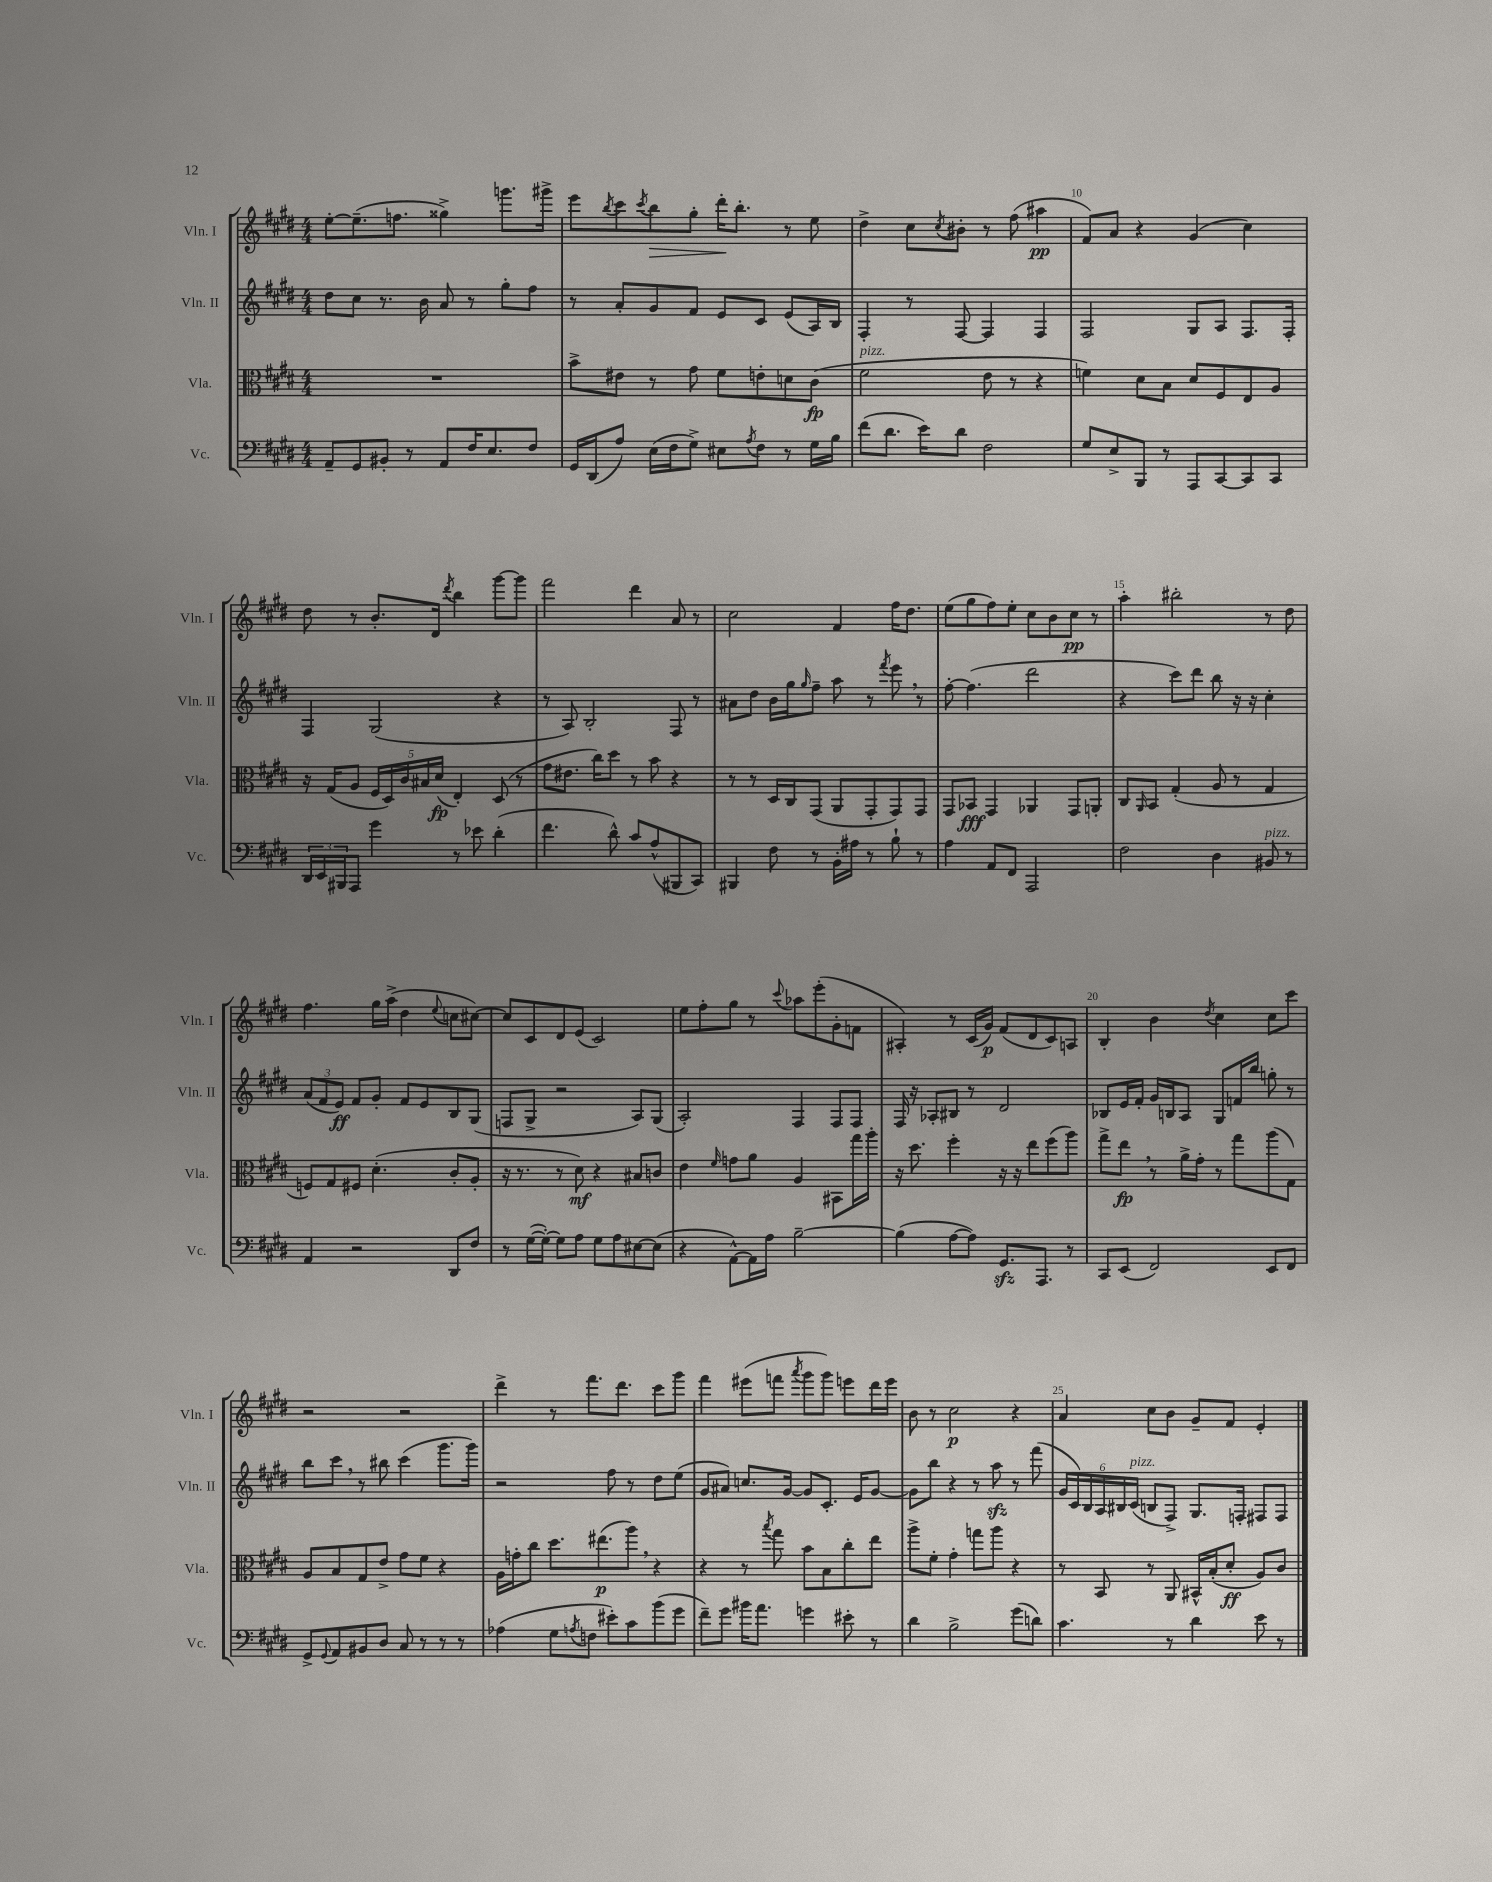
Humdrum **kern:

**kern	**kern	**dynam	**kern	**dynam	**kern	**dynam
*part4	*part3	*part3	*part2	*part2	*part1	*part1
*staff4	*staff3	*staff3	*staff2	*staff2	*staff1	*staff1
*I"Vc.	*I"Vla.	*	*I"Vln. II	*	*I"Vln. I	*
*I'Vc.	*I'Vla.	*	*I'Vln. II	*	*I'Vln. I	*
*clefF4	*clefC3	*	*clefG2	*	*clefG2	*
*k[f#c#g#d#]	*k[f#c#g#d#]	*	*k[f#c#g#d#]	*	*k[f#c#g#d#]	*
*M4/4	*M4/4	*	*M4/4	*	*M4/4	*
=7	=7	=7	=7	=7	=7	=7
8AA~/L	1r	.	8dd#\L	.	[8ee'\L	.
8GG#/	.	.	8cc#\J	.	(8.ee~\]	.
8BB#X'/J	.	.	8.r	.	.	.
.	.	.	.	.	8.ffn\J	.
8r	.	.	.	.	.	.
.	.	.	16b\	.	.	.
8AA/L	.	.	8a/	.	4gg##X^\)	.
16F#/K	.	.	8r	.	.	.
8.E/	.	.	.	.	.	.
.	.	.	8gg#'\L	.	8.gggn\L	.
8F#/J	.	.	8ff#\J	.	.	.
.	.	.	.	.	16ggg#X^\Jk	.
=8	=8	=8	=8	=8	=8	=8
16GG#/LL	8b^\L	.	8r	.	8eee\L	.
(16DD#/J	.	.	.	.	.	.
.	.	.	.	.	8qbb/	.
8A/J)	8e#X\J	.	8a'/L	.	8ccc#\	.
.	.	.	.	.	8qccc#/	.
!	!	!	!	!	!	!LO:HP:b
(16E\LL	8r	.	8g#/	.	8bb\	>
16F#\J	.	.	.	.	.	.
8G#^\J)	8g#\	.	8f#/J	.	8gg#'\J	.
8E#X\L	8f#\L	.	8e/L	.	16ddd#'\KL	.
.	.	.	.	.	8.bb'\J	]
8qA/	.	.	.	.	.	.
8F#\J	8en'\	.	8c#/J	.	.	.
8r	8dn\	.	(8e/L	.	8r	.
16G#\LL	(8c#\J	fp	16A/L)	.	8ee\	.
16B\JJ	.	.	16B/JJ	.	.	.
=9	=9	=9	=9	=9	=9	=9
!	!LO:TX:a:i:t=pizz.	!	!	!	!	!
(8f#\L	2f#\	.	4F#'/	.	4dd#^\	.
8.d#\J	.	.	.	.	.	.
.	.	.	8r	.	8cc#\L	.
16e\KL)	.	.	.	.	.	.
.	.	.	.	.	8qcc#/	.
8d#\J	.	.	[8F#/	.	8b#X'\J	.
2F#\	8e\	.	4F#/]	.	8r	.
.	8r	.	.	.	(8ff#\	.
.	4r	.	4F#/	.	4aa#X\	pp
=10	=10	=10	=10	=10	=10	=10
8G#/L	4fn\)	.	2F#/	.	8f#/L)	.
8E^/	.	.	.	.	8a/J	.
8BBB/J	8d#\L	.	.	.	4r	.
8r	8B\J	.	.	.	.	.
8AAA/L	8d#/L	.	8G#/L	.	(4g#/	.
[8CC#/	8F#/	.	8A/J	.	.	.
8CC#/]	8E/	.	8.F#/L	.	4cc#\)	.
8CC#/J	8A/J	.	.	.	.	.
.	.	.	16F#'/Jk	.	.	.
!!LO:LB:g=z
=11	=11	=11	=11	=11	=11	=11
24DD#/LL	16r	.	4F#/	.	8dd#\	.
24EE/	.	.	.	.	.	.
.	(16G#/KL	.	.	.	.	.
24BBB#X/J	.	.	.	.	.	.
8AAA/J	8A/J	.	.	.	8r	.
4g#\	20F#/LL	.	(2G#/	.	8.b'/L	.
.	20D#/)	.	.	.	.	.
.	20c#/	.	.	.	.	.
.	20B#X/	.	.	.	.	.
.	.	.	.	.	16d#/Jk	.
.	(20d#/JJ	fp	.	.	.	.
.	.	.	.	.	8qddd#/	.
8r	4E'/)	.	.	.	4bb\	.
8e-X\	.	.	.	.	.	.
(4d#'\	(8D#/	.	4r	.	[8ggg#\L	.
.	8r	.	.	.	8ggg#\J]	.
=12	=12	=12	=12	=12	=12	=12
4.f#\	8g#\L	.	8r	.	2fff#\	.
.	8.e#X\J	.	8A/)	.	.	.
.	.	.	2B'/	.	.	.
.	16cc#\KL)	.	.	.	.	.
8d#^^\)	8dd#\J	.	.	.	.	.
8c#/L	8r	.	.	.	4ddd#\	.
(8A^^/	8b\	.	.	.	.	.
8BBB#X/	4r	.	8F#/	.	8a/	.
8CC#/J)	.	.	8r	.	8r	.
=13	=13	=13	=13	=13	=13	=13
4BBB#X/	8r	.	8a#X\L	.	2cc#\	.
.	8r	.	8dd#\J	.	.	.
8F#\	16D#/LL	.	16b\LL	.	.	.
.	16C#/J	.	16gg#\J	.	.	.
.	.	.	16qqgg#/	.	.	.
8r	(8GG#/J	.	8ff#~\J	.	.	.
16BB'\LL	8AA/L	.	8aa\	.	4f#/	.
16A#X\JJ	.	.	.	.	.	.
8r	8GG#'/	.	8r	.	.	.
.	.	.	8qfff#/	.	.	.
8B`\	8GG#/)	.	8eee,\	.	16ff#\KL	.
.	.	.	.	.	8.dd#\J	.
8r	8GG#/J	.	8r	.	.	.
=14	=14	=14	=14	=14	=14	=14
4A\	8GG#/L	.	[8ff#'\	.	(8ee\L	.
.	8BB-X/J	fff	(4.ff#\]	.	8gg#\	.
8AA/L	4GG#/	.	.	.	8ff#\)	.
8FF#/J	.	.	.	.	8ee'\J	.
2AAA/	4AA-X/	.	2ddd#\	.	8cc#\L	.
.	.	.	.	.	8b\	.
.	8GG#/L	.	.	.	8cc#\J	pp
.	8AAn'/J	.	.	.	8r	.
=15	=15	=15	=15	=15	=15	=15
2F#\	8C#/L	.	4r	.	4aa'\	.
.	16qqAA/	.	.	.	.	.
.	8BB/J	.	.	.	.	.
.	(4G#'/	.	8ccc#\L)	.	2bb#X'\	.
.	.	.	8ddd#\J	.	.	.
4D#\	8A/	.	8bb\	.	.	.
.	8r	.	16r	.	.	.
.	.	.	16r	.	.	.
!LO:TX:a:i:t=pizz.	!	!	!	!	!	!
8BB#X/	4G#/	.	4cc#'\	.	8r	.
8r	.	.	.	.	8dd#\	.
!!LO:LB:g=z
=16	=16	=16	=16	=16	=16	=16
4AA/	8Fn/L)	.	(12a/L	.	4.ff#\	.
.	.	.	12f#/	.	.	.
.	8G#/	.	.	.	.	.
.	.	.	12e/J)	ff	.	.
2r	8F#X/J	.	8f#/L	.	.	.
.	(4.d#'\	.	8g#'/J	.	16gg#\LL	.
.	.	.	.	.	(16aa^\JJ	.
.	.	.	8f#/L	.	4dd#\	.
.	.	.	8e/	.	.	.
.	.	.	.	.	8qqee/	.
8DD#/L	8c#'/L	.	8B/	.	8ccn\L	.
8F#/J	8A'/J	.	(8G#/J	.	[8cc#X\J)	.
=17	=17	=17	=17	=17	=17	=17
8r	16r	.	8Fn/L	.	8cc#/L]	.
.	8.r	.	.	.	.	.
([16G#\LL	.	.	8G#^/J	.	8c#/	.
16G#'\JJ_)	.	.	.	.	.	.
8G#\L]	8r	.	2r	.	8d#/	.
8A\J	8d#\)	mf	.	.	(8e/J	.
8G#\L	4r	.	.	.	2c#/)	.
8A\	.	.	.	.	.	.
[8E#X\	8B#X/L	.	8A/L)	.	.	.
(8E#\J]	8cn/J	.	(8G#/J	.	.	.
=18	=18	=18	=18	=18	=18	=18
4r	4e\	.	2A'/)	.	8ee\L	.
.	.	.	.	.	8ff#'\	.
.	16qqf#/	.	.	.	.	.
[8AA^^\L)	8gn\L	.	.	.	8gg#\J	.
16AA\L]	8a\J	.	.	.	8r	.
16A\JJ	.	.	.	.	.	.
.	.	.	.	.	8qqccc#/	.
[2B~\	4A/	.	4F#/	.	8aa-X\L	.
.	.	.	.	.	(8eee'\	.
.	8BB#X\L	.	8F#/L	.	8g#'\	.
.	16gg#\L	.	8F#/J	.	8fn\J	.
.	16aa'\JJ	.	.	.	.	.
=19	=19	=19	=19	=19	=19	=19
(4B\]	16r	.	16F#/	.	4A#X'/)	.
.	8.dd#\	.	16r	.	.	.
.	.	.	8A-X'/L	.	.	.
[8A\L	4ff#'\	.	8B#X/J	.	8r	.
8A\J])	.	.	8r	.	(16c#/LL	.
.	.	.	.	.	16g#/JJ)	p
8.GG#zz/L	16r	.	2d#/	.	(8f#/L	.
.	16r	.	.	.	.	.
.	8ee\L	.	.	.	8d#/	.
8.AAA/J	.	.	.	.	.	.
.	(8ff#\	.	.	.	8c#/)	.
8r	8aa\J)	.	.	.	8An/J	.
=20	=20	=20	=20	=20	=20	=20
8CC#/L	8gg#^\L	.	8B-X/L	.	4B'/	.
(8EE/J	8ee,\J	fp	16e/L	.	.	.
.	.	.	16f#'/JJ	.	.	.
2FF#/)	8r	.	16g#/LL	.	4b\	.
.	.	.	16Bn/J	.	.	.
.	16a^\LL	.	8A/J	.	.	.
.	16g#'\JJ	.	.	.	.	.
.	.	.	.	.	8qdd#/	.
.	8r	.	8G#/L	.	4cc#\	.
.	8gg#\L	.	16fn/L	.	.	.
.	.	.	16bb/JJ	.	.	.
8EE/L	(8aa\	.	8ggn'\	.	8cc#\L	.
8FF#/J	8G#\J)	.	8r	.	8ccc#\J	.
!!LO:LB:g=z
=21	=21	=21	=21	=21	=21	=21
8GG#^/L	8A/L	.	8bb\L	.	2r	.
8qqGG#/	.	.	.	.	.	.
8AA/	8B/	.	8ccc#,\J	.	.	.
8BB#X/	8G#/	.	8r	.	.	.
8D#/J	8e^/J	.	8bb#X\	.	.	.
8C#/	8g#\L	.	(4ccc#\	.	2r	.
8r	8f#\J	.	.	.	.	.
8r	4r	.	8.ggg#\L	.	.	.
8r	.	.	.	.	.	.
.	.	.	16ggg#\Jk)	.	.	.
=22	=22	=22	=22	=22	=22	=22
(4A-X\	16A\LL	.	2r	.	4ddd#^\	.
.	16gn'\J	.	.	.	.	.
.	8cc#\J	.	.	.	.	.
8G#\L	8.dd#\L	.	.	.	8r	.
8qAn/	.	.	.	.	.	.
8Fn\J	.	.	.	.	8.fff#\L	.
.	(8.ee#X\	p	.	.	.	.
8e#X'\L)	.	.	8ff#\	.	.	.
.	.	.	.	.	8.ddd#\J	.
8c#\	8aa,\J)	.	8r	.	.	.
(8b\	4r	.	8dd#\L	.	8ccc#\L	.
8g#\J	.	.	(8ee\J	.	8ggg#\J	.
=23	=23	=23	=23	=23	=23	=23
8f#~\L)	4r	.	8g#/L	.	4fff#\	.
8g#\J	.	.	8a#X/J)	.	.	.
16b#X\KL	8r	.	8.ccn/L	.	(8eee#X\L	.
8.a\J	.	.	.	.	.	.
.	8qbb/	.	.	.	.	.
.	8gg#\	.	.	.	8fffn\J	.
.	.	.	[16g#/Jk	.	.	.
.	.	.	.	.	8qaaa/	.
4gn\	8b\L	.	8g#/L]	.	8ggg#\L	.
.	8B\	.	8.c#'/J	.	8ggg#\J)	.
8e#X'\	8cc#'\	.	.	.	8eeen\L	.
.	.	.	16e/KL	.	.	.
8r	8ee\J	.	[8g#/J	.	16ddd#\L	.
.	.	.	.	.	16eee\JJ	.
=24	=24	=24	=24	=24	=24	=24
4d#\	8aa^\L	.	8g#\L]	.	8b\	.
.	8f#'\J	.	8bb\J	.	8r	.
2B^\	4g#'\	.	4r	.	2cc#\	p
.	8ggn\L	.	8r	.	.	.
.	8aa\J	.	8aazz\	.	.	.
(8g#\L	4r	.	8r	.	4r	.
8dn\J)	.	.	(8fff#\	.	.	.
=25	=25	=25	=25	=25	=25	=25
4.c#\	8r	.	24g#/LL	.	4a/	.
.	.	.	24c#/)	.	.	.
.	.	.	24B/	.	.	.
.	8BB/	.	24A/	.	.	.
.	.	.	24B#X/	.	.	.
!	!	!	!LO:TX:a:i:t=pizz.	!	!	!
.	.	.	(24c#/JJ	.	.	.
.	8r	.	8Bn/L	.	8cc#\L	.
8r	8AA/	.	8F#^/J)	.	8b\J	.
4d#\	16BB#X^^/LL	.	8.G#/L	.	8g#~/L	.
.	(16B'/J	.	.	.	.	.
.	8d#'/J	ff	.	.	8f#/J	.
.	.	.	16Fn'/Jk	.	.	.
8e\	8A/L)	.	8F#X/L	.	4e'/	.
8r	8c#/J	.	8F#/J	.	.	.
==	==	==	==	==	==	==
*-	*-	*-	*-	*-	*-	*-
